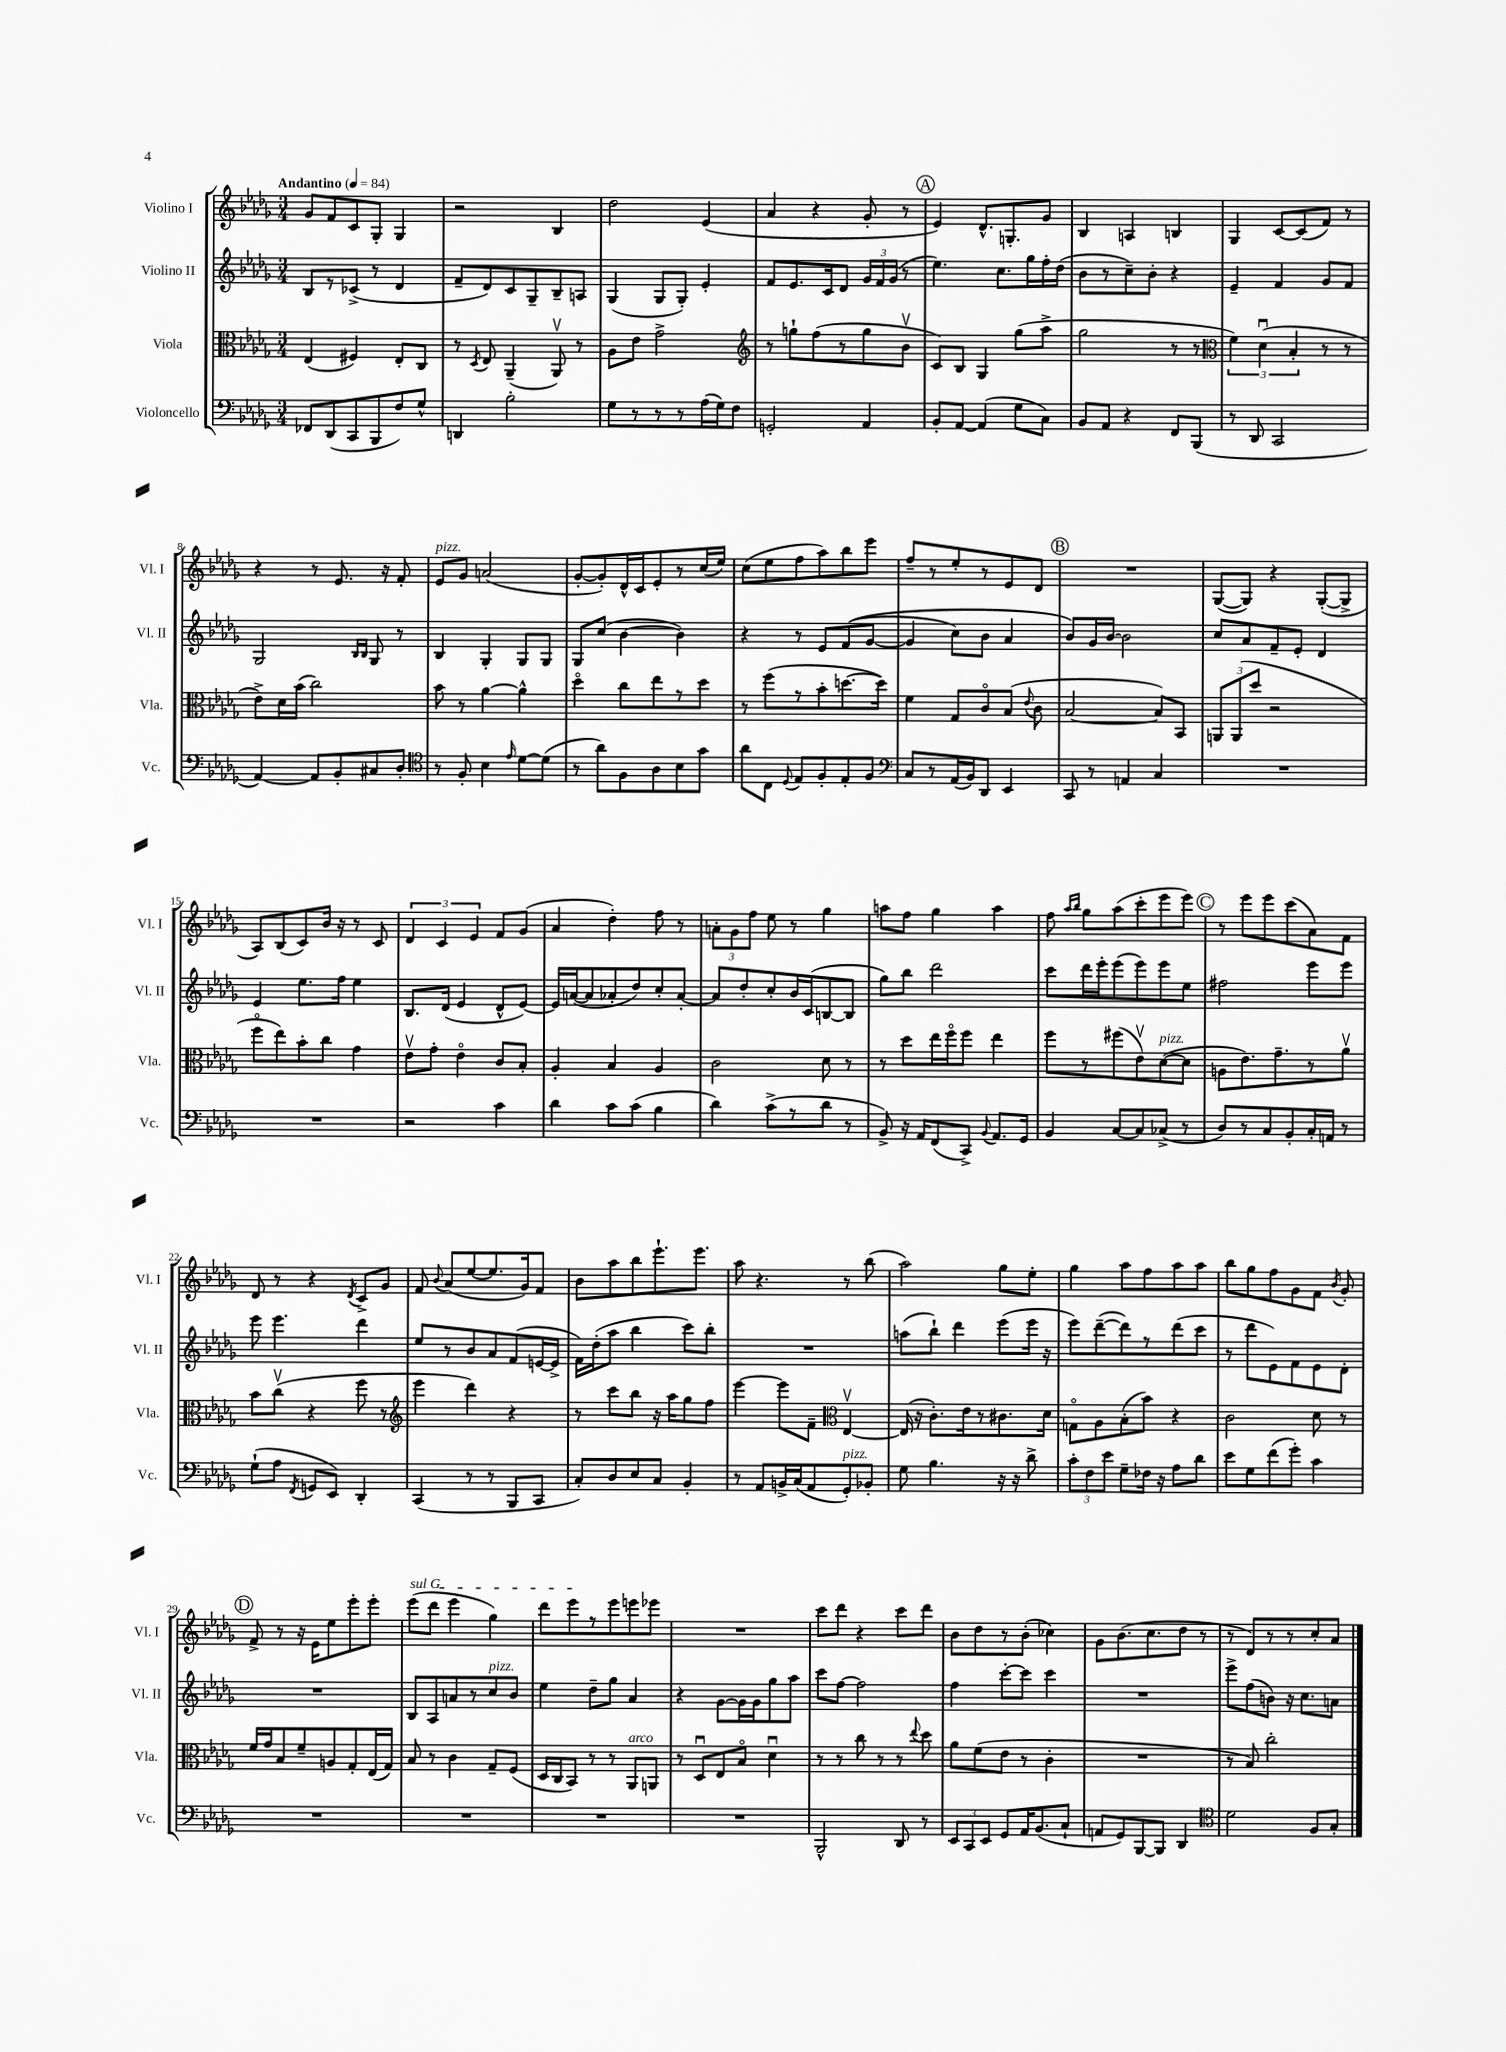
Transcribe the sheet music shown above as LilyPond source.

<<
\new StaffGroup <<
\new Staff = "s0" \with { instrumentName = "Violino I" shortInstrumentName = "Vl. I" } {
    \clef treble \key des \major \numericTimeSignature \time 3/4 \tempo "Andantino" 4 = 84
    \autoBeamOff ges'8[ f'8 c'8 ges8]-. ges4 |
    r2 bes4 |
    des''2 ees'4( |
    aes'4 r4 ges'8-. r8 |
    \mark \markup { \circle "A" } ees'4) des'8.[-^ g8.-. ges'8] |
    bes4 a4 b4 |
    ges4 c'8[~ c'8( f'8]) r8 |
    r4 r8 ees'8. r16 f'8-. |
    ees'8[^\markup { \italic "pizz." } ges'8] a'2( |
    ges'8[~-. ges'8-.) des'16-^ c'16 ees'8-. r8 c''16( ees''16]) |
    c''8[( ees''8 f''8 aes''8) bes''8 ees'''8] |
    f''8[-- r8 ees''8-. r8 ees'8 des'8] |
    \mark \markup { \circle "B" } R2. |
    ges8[~( ges8]) r4 ges8[~-.( ges8]-> |
    aes8[) bes8( c'8) bes'16] r16 r8 c'8 |
    \tuplet 3/2 { des'4 c'4 ees'4 } f'8[ ges'8]( |
    aes'4 des''4-.) f''8 r8 |
    \tuplet 3/2 { a'8[-. ges'8 f''8] } ees''8 r8 ges''4 |
    a''8[ f''8] ges''4 a''4 |
    f''8 \grace { aes''16[ bes''16] } ges''8[ aes''8( c'''8-. ees'''8 ees'''8]) |
    \mark \markup { \circle "C" } r8 ees'''8[ ees'''8 c'''8( aes'8) f'8] |
    des'8 r8 r4 \acciaccatura { des'8 } c'8[-> ges'8] |
    f'8 \appoggiatura { bes'8 } aes'8[( ees''8~ ees''8. ges'16) f'8] |
    bes'8[ aes''8 bes''8 ees'''8.-! ees'''8.] |
    aes''8 r4. r8 bes''8( |
    aes''2) ges''8[ ees''8]-. |
    ges''4 aes''8[ f''8 aes''8 aes''8] |
    bes''8[ ges''8 f''8 ges'8 f'8] \acciaccatura { bes'8 } ges'8-. |
    \mark \markup { \circle "D" } f'8-> r8 r16 ees'16[ ees''8 ees'''8-. ees'''8]-. |
    \once \override TextSpanner.bound-details.left.text = \markup { \italic "sul G" } ees'''8[\startTextSpan( des'''8] ees'''4 ges''4) |
    des'''8[ ees'''8\stopTextSpan r8 ees'''8 e'''8 ees'''8] |
    R2. |
    c'''8[ des'''8] r4 c'''8[ des'''8] |
    bes'8[ des''8 r8 bes'8]-.( ces''4) |
    ges'8[ bes'8.( c''8. des''8] r8 |
    r8 des'8[) r8 r8 c''8-. aes'8] \bar "|." |
}
\new Staff = "s1" \with { instrumentName = "Violino II" shortInstrumentName = "Vl. II" } {
    \clef treble \key des \major \numericTimeSignature \time 3/4
    \autoBeamOff bes8[ r8 ces'8]->( r8 des'4 |
    f'8[-- des'8) c'8 ges8-- bes8-- a8] |
    ges4( ges8[ ges8]-.) ees'4-. |
    f'8[ ees'8. c'16 des'8] \tuplet 3/2 { ges'16[ f'16 ges'16]( } r8 |
    \mark \markup { \circle "A" } ees''4.) c''8.[ ges''16 f''16-. des''16]( |
    bes'8[ r8 c''8--) bes'8]-. r4 |
    ees'4-- f'4 ges'8[ f'8] |
    ges2 \grace { bes16[ bes16] } ges8 r8 |
    bes4 ges4-. ges8[ ges8] |
    ges8[ c''8]( bes'4~ bes'4) |
    r4 r8 ees'8[ f'8(\( ges'8]~ |
    ges'4 c''8[) bes'8] aes'4 |
    \mark \markup { \circle "B" } bes'8[\) ges'16 bes'16]~ bes'2 |
    c''8[ aes'8 f'8-- ees'8]-. des'4 |
    ees'4 ees''8.[ f''16] ees''4 |
    bes8.[ des'16]( ees'4 des'8[-^ ees'8]~) |
    ees'16[ a'16~( a'8 aes'8-. des''8) c''8-. aes'8]~-. |
    aes'8[ des''8-. c''8-. bes'16 c'16( b8~ b8] |
    ges''8[) bes''8] des'''2 |
    c'''8[ des'''16 ees'''16-. ees'''8( ees'''8) ees'''8 ees''8] |
    \mark \markup { \circle "C" } fis''2 ees'''8[ ees'''8] |
    ees'''8 ees'''4. des'''4 |
    ees''8[ r8 bes'8 aes'8 f'8( e'16~ e'16]-> |
    f'16[) des''16-.( aes''8] bes''4 c'''8[) bes''8]-. |
    R2. |
    a''8[( bes''8]-!) des'''4 ees'''8[( ees'''16] r16 |
    ees'''8[) des'''8~--( des'''8) r8 des'''8( c'''8] |
    r8 des'''8[ ees'8) f'8 ees'8 des'8]-. |
    \mark \markup { \circle "D" } R2. |
    bes8[ aes8 a'8 r8 c''8^\markup { \italic "pizz." } bes'8] |
    ees''4 des''8[-- ges''8] aes'4 |
    r4 ges'8[~ ges'16 ges'16 ges''8 aes''8] |
    c'''8[ f''8]~ f''2 |
    f''4 c'''8[~-. c'''8] c'''4 |
    R2. |
    ees'''8[-> f''8( b'8]) r16 c''8.[ a'8] \bar "|." |
}
\new Staff = "s2" \with { instrumentName = "Viola" shortInstrumentName = "Vla." } {
    \clef alto \key des \major \numericTimeSignature \time 3/4
    \autoBeamOff ees4( fis4) ees8[-. c8] |
    r8 \acciaccatura { des8 } ees8 aes,4--( aes,8\upbow) r8 |
    aes8[ ees'8] ges'2-> |
    \clef treble r8 g''8[-! f''8( r8 g''8 bes'8]\upbow |
    \mark \markup { \circle "A" } c'8[) bes8] ges4 ges''8[( aes''8]-> |
    ges''2 r8 r8 |
    \clef alto \tuplet 3/2 { f'4) des'4\downbow( bes4-. } r8 r8 |
    ees'8[->) des'16 bes'16]( c''2) |
    bes'8 r8 aes'4~ aes'4-^ |
    des''4\flageolet c''8[ ees''8 r8 des''8] |
    r8 f''8[( r8 bes'8-. d''8.~ d''16]) |
    f'4 ges8[ c'8\flageolet bes8]( \appoggiatura { ees'8 } c'8 |
    \mark \markup { \circle "B" } bes2~ bes8[) bes,8] |
    \tuplet 3/2 { a,8[ a,8( des''8] } r2 |
    f''8[\flageolet ees''8) bes'8-. c''8] ges'4 |
    ees'8[\upbow ges'8]-. ees'4\flageolet c'8[ bes8]-. |
    aes4-. bes4 aes4 |
    c'2 des'8 r8 |
    r8 des''8[ ees''16 f''16\flageolet f''8] ees''4 |
    f''8[ r8 fis''8( ees'8\upbow) des'8~^\markup { \italic "pizz." }( des'8] |
    \mark \markup { \circle "C" } a8[ ees'8.) ges'8.-- r8 aes'8]\upbow |
    bes'8[ c''8]\upbow( r4 f''8 r8 |
    \clef treble ees'''4 des'''4) r4 |
    r8 c'''8[ bes''8] r16 aes''16[ ges''8 f''8] |
    ees'''4~ ees'''8[ f'8]-- \clef alto ees4~\upbow |
    ees16( r16 c'8.[-.) ees'16 r8 cis'8. des'16] |
    g8[\flageolet aes8 bes8-.( bes'8]) r4 |
    c'2 des'8 r8 |
    \mark \markup { \circle "D" } f'16[ ges'16 bes8 f'8-- a8 ges8-. ees16( ges16]) |
    bes8 r8 c'4 ges8[-- f8]( |
    des16[ c16 bes,8]) r8 r8 aes,8[^\markup { \italic "arco" } a,8] |
    r8 des8[\downbow ees8 bes8]\flageolet des'4\downbow |
    r8 r8 c''8 r8 r8 \appoggiatura { ees''8 } des''8 |
    aes'8[ f'8( ees'8] r8 c'4-. |
    R2. |
    r8 bes8) c''2-. \bar "|." |
}
\new Staff = "s3" \with { instrumentName = "Violoncello" shortInstrumentName = "Vc." } {
    \clef bass \key des \major \numericTimeSignature \time 3/4
    \autoBeamOff fes,8[ des,8( c,8 bes,,8 f8) ges8]-^ |
    d,4 bes2-. |
    ges8[ r8 r8 r8 aes16( ges16) f8] |
    g,2-. aes,4 |
    \mark \markup { \circle "A" } bes,8[-. aes,8]~ aes,4( ges8[ c8]) |
    bes,8[ aes,8] r4 f,8[ bes,,8]( |
    r8 des,8 c,2 |
    aes,4~) aes,8[ bes,8-. cis8 des8]-. |
    \clef tenor r8 f8-. bes4 \grace { ees'16 } des'8[~ des'8]( |
    r8 aes'8[) f8 aes8 bes8 ges'8] |
    aes'8[ c8] \appoggiatura { des8 } ees8[ f8-. ees8-. f8] |
    \clef bass c8[ r8 aes,16( bes,16) des,8] ees,4 |
    \mark \markup { \circle "B" } c,8 r8 a,4 c4 |
    R2. |
    R2. |
    r2 c'4 |
    des'4 c'8[ c'8]( bes4 |
    des'4) c'8[->( r8 des'8] r8 |
    bes,8->) r16 aes,16[ f,8( c,8]->) \appoggiatura { bes,8 } aes,8.[ ges,16] |
    bes,4 c8[~ c8 ces8]->( r8 |
    \mark \markup { \circle "C" } des8[) r8 c8 bes,8-. c16-. a,16] r8 |
    ges8[-!( aes8] \acciaccatura { f,8 } g,8[ ees,8]) des,4-. |
    c,4( r8 r8 bes,,8[ c,8] |
    c8[-.) des8 ees8 c8] bes,4-. |
    r8 aes,8[ b,16-> c16( aes,8 ges,8-.^\markup { \italic "pizz." }) bes,8]-. |
    ges8 bes4. r16 r16 des'8-> |
    \tuplet 3/2 { c'8[-. f8 ees'8] } ges8[-- fes16] r16 aes8[ des'8] |
    ees'8[ ges8 f'8( ges'8]-.) c'4 |
    \mark \markup { \circle "D" } R2. |
    R2. |
    R2. |
    R2. |
    bes,,2-^ des,8 r8 |
    \tuplet 3/2 { ees,8[ c,8 ees,8] } ges,8[ aes,16 bes,8.( c8]-! |
    a,8[ ges,8) bes,,8~ bes,,8] des,4 |
    \clef tenor des'2 f8[ ges8]-. \bar "|." |
}
>>
>>
